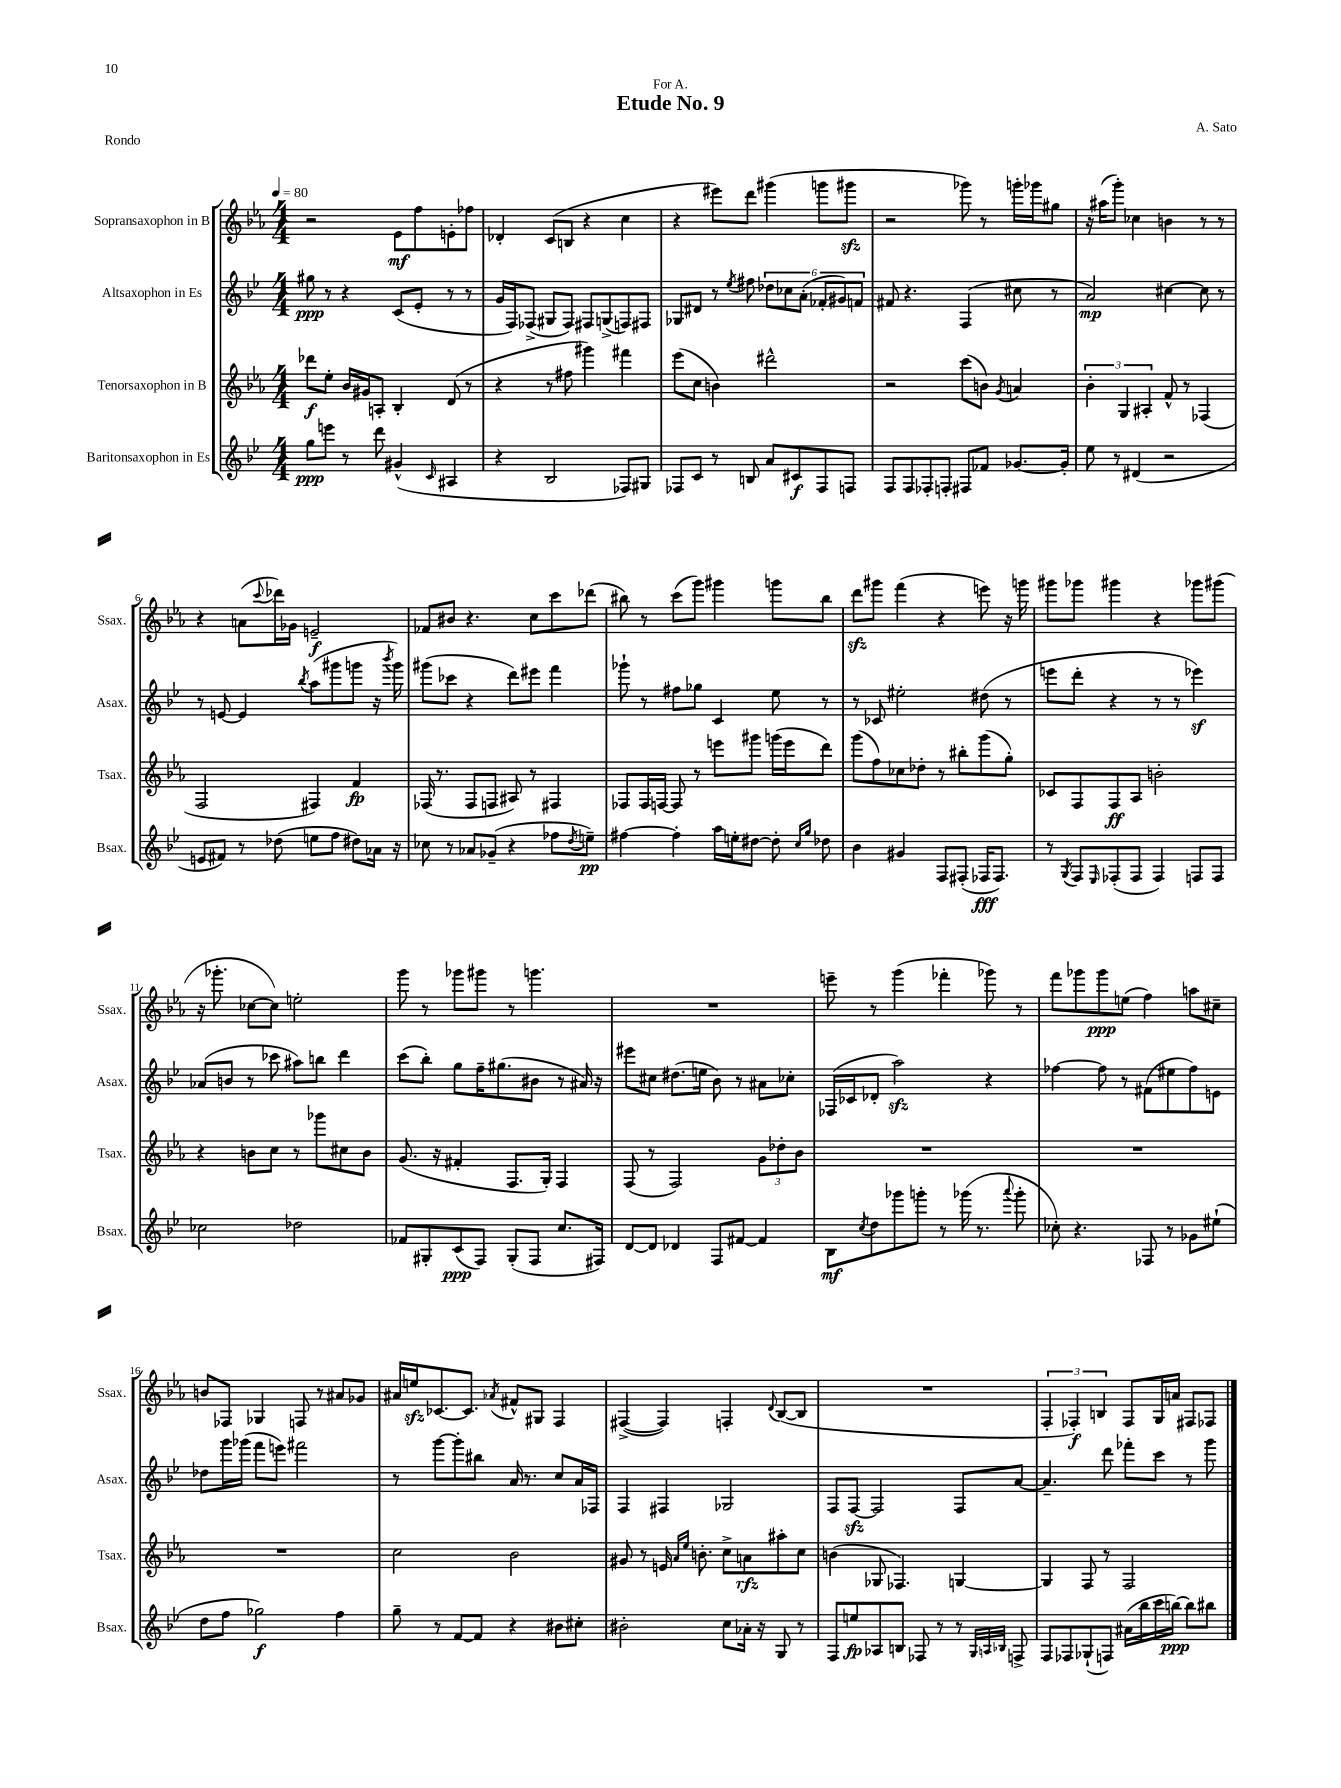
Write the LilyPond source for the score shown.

\header { title = "Etude No. 9" composer = "A. Sato" dedication = "For A." piece = "Rondo" }
<<
\new StaffGroup <<
\new Staff = "s0" \with { instrumentName = "Sopransaxophon in B" shortInstrumentName = "Ssax." } {
    \clef treble \key ees \major \numericTimeSignature \time 4/4 \tempo 4 = 80
    r2 ees'8\mf f''8 e'8-. fes''8 |
    des'4-. c'8( b8 r4 c''4 |
    r4 eis'''8) d'''8 gis'''4( g'''8 gis'''8\sfz |
    r2 ges'''8) r8 g'''16-. ges'''16 gis''8 |
    r16 ais''16( g'''8-.) ces''4 b'4 r8 r8 |
    r4 a'8( \appoggiatura { c'''8 } des'''16) ges'16 e'2--\f |
    fes'8 bis'8 r4. c''8 c'''8 des'''8( |
    bis''8) r8 c'''8( g'''8) gis'''4 g'''8 bis''8 |
    d'''8\sfz gis'''8 f'''4( r4 e'''8) r16 g'''16 |
    gis'''8 ges'''8 gis'''4 r4 ges'''8 gis'''8( |
    r16 ges'''8.-. ces''8~ ces''8) e''2-. |
    g'''8 r8 ges'''8 gis'''8 r8 g'''4. |
    R1 |
    e'''8-- r8 g'''4( fes'''4-. ges'''8) r8 |
    f'''8 ges'''8 ges'''8\ppp e''8( f''4) a''8 cis''8-- |
    b'8 fes8 ges4 f8 r8 ais'8 ges'8 |
    ais'16 e''16\sfz ces'8.~ ces'8. \acciaccatura { aes'8 } fis'8-^ gis8 f4 |
    fis4~->( fis4) f4-. \appoggiatura { d'8 } bes8~( bes8 |
    R1 |
    \tuplet 3/2 { f4-. fes4-.\f) b4 } fes8 g16 a'16 fis8 fes8 \bar "|." |
}
\new Staff = "s1" \with { instrumentName = "Altsaxophon in Es" shortInstrumentName = "Asax." } {
    \clef treble \key bes \major \numericTimeSignature \time 4/4
    gis''8\ppp r8 r4 c'8( ees'8-. r8 r8 |
    g'16 f16) fes8->( gis8 fes8) fis8 g8->( f8) fis8 |
    ges8 dis'8 r8 \acciaccatura { ees''8 } fis''8 \tuplet 6/4 { des''8 ces''8 a'8-.( fes'8-. gis'8) f'8 } |
    fis'8 r4. f4( cis''8 r8 |
    a'2\mp) cis''4~ cis''8 r8 |
    r8 e'8~ e'4 \acciaccatura { bes''8 } a''8( gis'''8 g'''8 r16 \acciaccatura { bes'''8 } g'''16) |
    gis'''8( ces'''8 r4 d'''8) eis'''8 f'''4 |
    ges'''8-! r8 fis''8 ges''8 c'4 ees''8 r8 |
    r8 ces'8 eis''2-. dis''8( r8 |
    e'''8 d'''8-. r4 r8 r8 ees'''4\sf) |
    aes'8( b'8 r8 ces'''8 ais''8) b''8 d'''4 |
    c'''8( bes''8-.) g''8 f''16-- gis''8.( bis'8 r8 ais'16) r16 |
    eis'''8 cis''8 dis''8.( e''16 bes'8) r8 ais'8 ces''8-. |
    fes16( ces'16 des'8-. a''2\sfz) r4 |
    fes''4~ fes''8 r8 fis'8( eis''8 fes''8) e'8 |
    des''8 g'''16 ges'''16( f'''8 e'''8) fis'''2 |
    r8 g'''8~ g'''8-. bis''8 a'16 r8. c''8 a'16 fes16 |
    f4 fis4 ges2 |
    f8 f8~\sfz f2 f8 a'8~ |
    a'4.-- d'''8 fes'''8-. c'''8 r8 g'''8 \bar "|." |
}
\new Staff = "s2" \with { instrumentName = "Tenorsaxophon in B" shortInstrumentName = "Tsax." } {
    \clef treble \key ees \major \numericTimeSignature \time 4/4
    des'''8\f ees''8-. bes'16 gis'16 a8-. bes4-. d'8( r8 |
    r4 r8 fis''8 gis'''4) fis'''4 |
    ees'''8( c''8 b'4) dis'''2-^ |
    r2 c'''8( b'8) \acciaccatura { g'8 } a'4 |
    \tuplet 3/2 { bes'4-. g4 ais4-. } f'8-^ r8 fes4( |
    f2 fis4) f'4\fp |
    fes16( r8. fes8 f8 ais8) r8 fis4 |
    fes8 fes16 f16~ f8 r8 e'''8 gis'''8 g'''16( e'''16 d'''8) |
    g'''8( f''8) ces''8 des''8-. r8 bis''8-. g'''8( g''8-.) |
    ces'8 f8 f8\ff aes8 b'2-. |
    r4 b'8 c''8 r8 ges'''8 cis''8 b'8 |
    g'8.( r16 fis'4-. f8. g16-.) f4 |
    f8( r8 f2) \tuplet 3/2 { g'8 des''8-. bes'8 } |
    R1 |
    R1 |
    R1 |
    c''2 bes'2 |
    gis'8 r8 e'16 \grace { aes'16 ees''16 } b'8.-. c''8-> a'8\rfz ais''8-. c''8 |
    b'4( ges8 fes4.) g4~ |
    g4 f8 r8 f2 \bar "|." |
}
\new Staff = "s3" \with { instrumentName = "Baritonsaxophon in Es" shortInstrumentName = "Bsax." } {
    \clef treble \key bes \major \numericTimeSignature \time 4/4
    g''8\ppp e'''8 r8 d'''8 gis'4-^( \grace { c'16 } ais4 |
    r4 bes2 fes8) gis8 |
    fes8 c'8 r8 b8 a'8 cis'8\f fes8 f8 |
    f8 f8 fes8-. f8-. fis8 fes'8 ges'8.~ ges'16-. |
    ees''8 r8 dis'4( r2 |
    e'8 fis'8) r8 des''8( e''8 f''8 dis''8) aes'16 r16 |
    ces''8 r8 aes'8 ges'8--( r4 fes''8 \acciaccatura { d''8 } e''8--\pp) |
    fis''4~ fis''4-. a''16 e''16-. dis''8~ dis''8-. \grace { c''16 g''16 } des''8 |
    bes'4 gis'4 f8 fis8-.( fes16\fff fes8.) |
    r8 \acciaccatura { g8 } f8 \grace { ees16 } fes8-.( fes8 fes4) f8 f8 |
    ces''2 des''2 |
    fes'8 gis8-. c'8\ppp( f8) gis8-.( f8 c''8. fis16) |
    d'8~ d'8 des'4 f8 fis'8~ fis'4 |
    bes8\mf \acciaccatura { c''8 } d''8 ges'''8 g'''8-. r8 ges'''16( r8. \appoggiatura { a'''8 } ges'''8-. |
    ces''8-.) r4. fes8 r8 ges'8 eis''8-!( |
    d''8 f''8 ges''2\f) f''4 |
    g''8-- r8 f'8~ f'8 r4 bis'8 cis''8-. |
    bis'2-. c''8 aes'16-. r16 g8 r8 |
    f8 e''8\fp aes8 b8 fes8 r8 r8 \grace { g32 a32 bes32 } f8-> |
    f8 fes8 ges8-!( f8) ais'16( bes''16 c'''16 b''16~\ppp) b''8 bis''8 \bar "|." |
}
>>
>>
